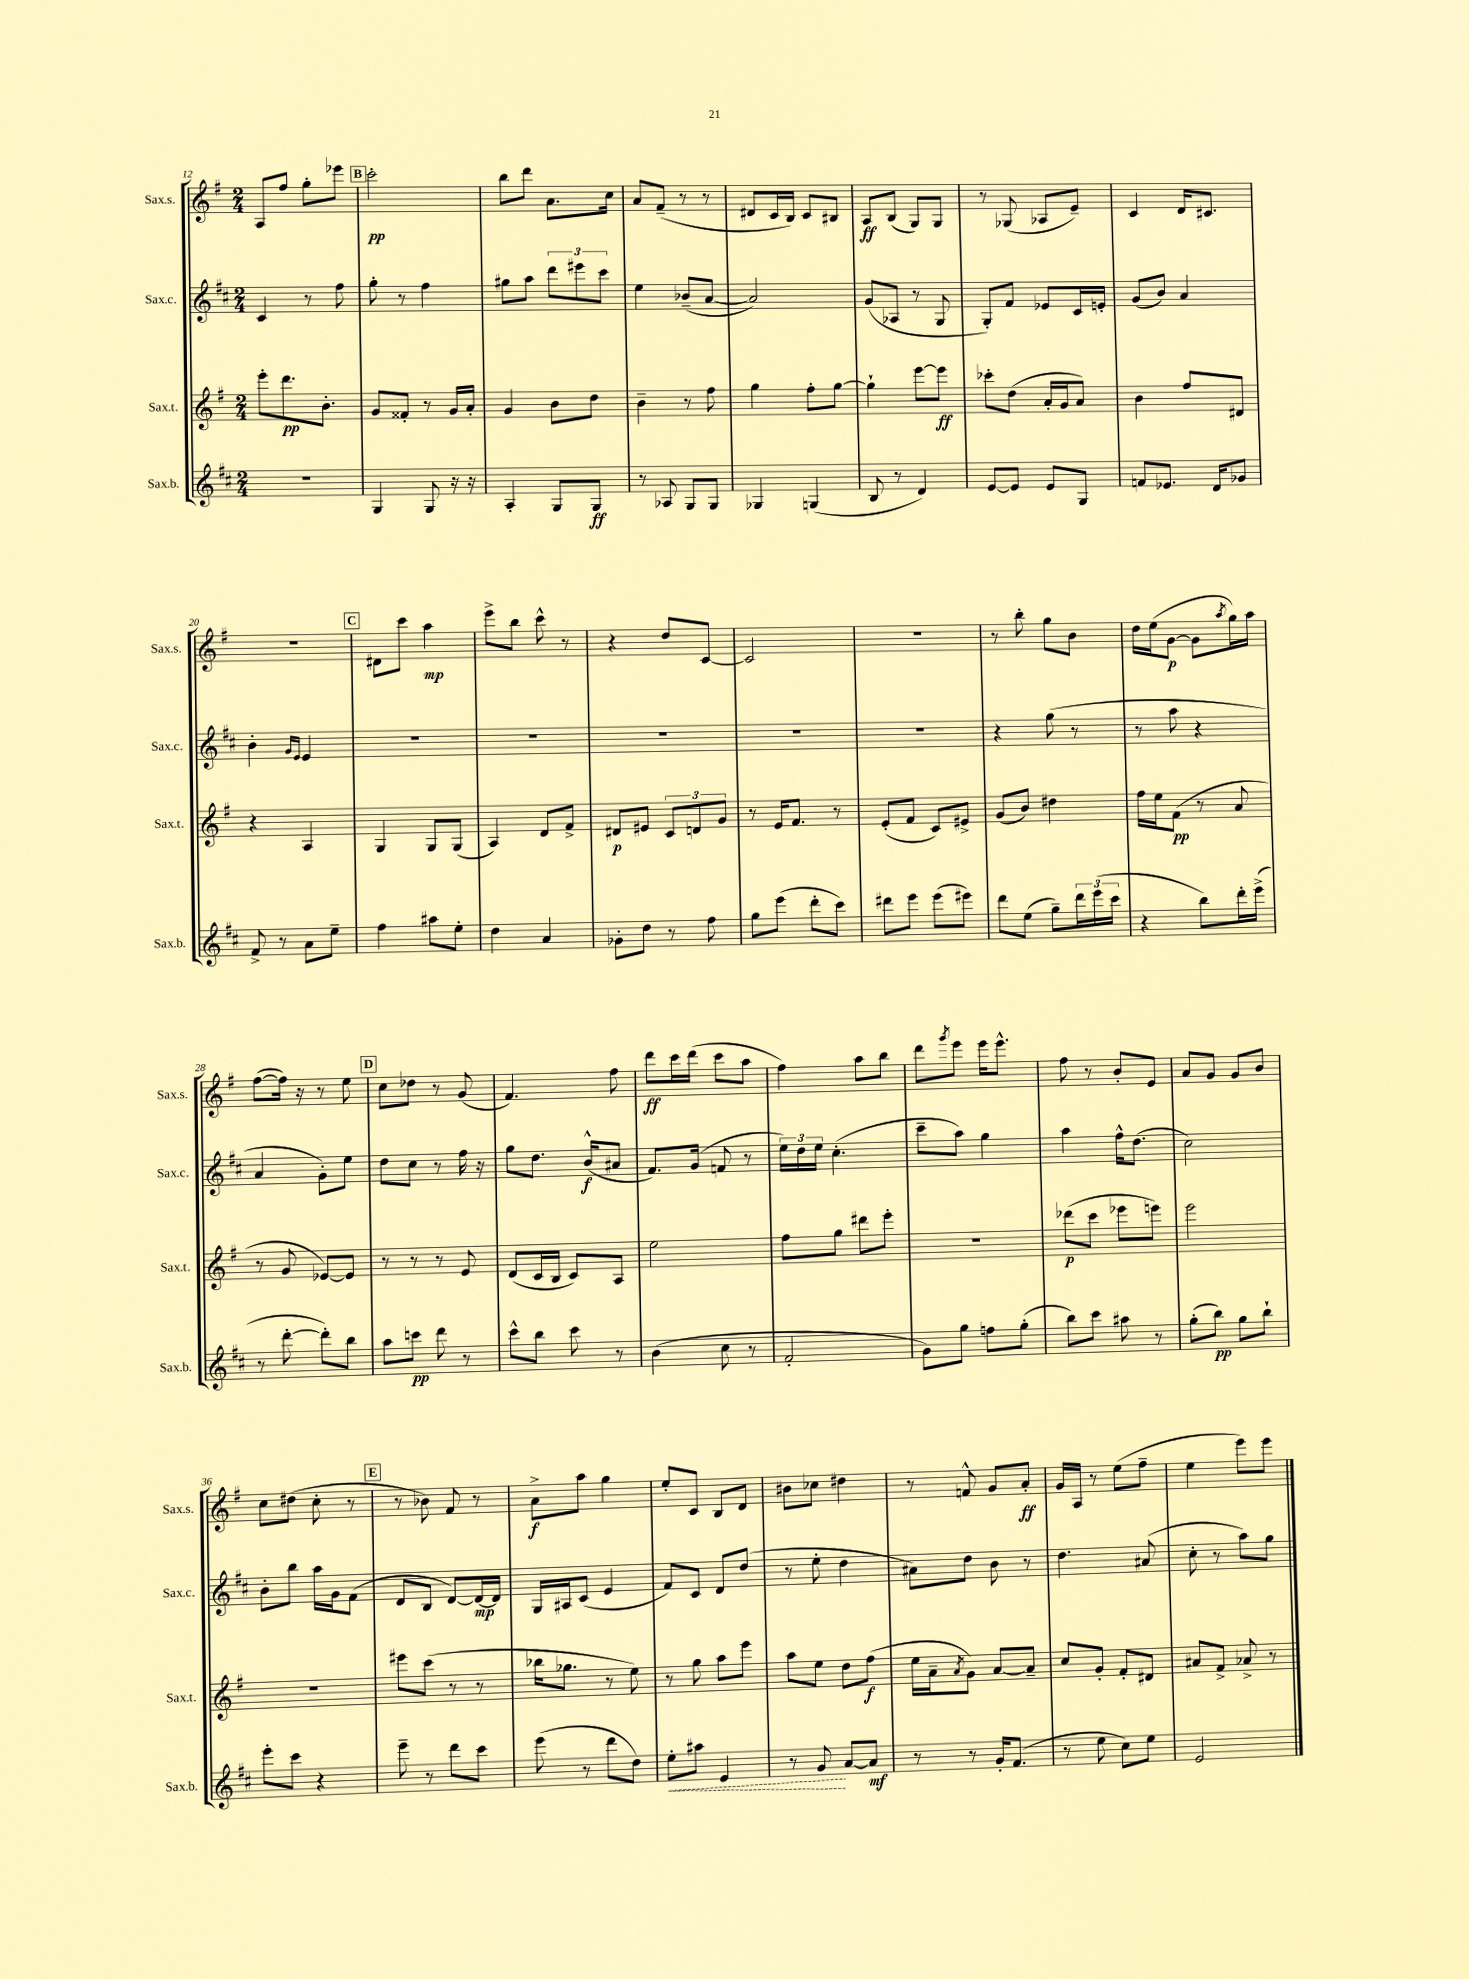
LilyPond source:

<<
\new StaffGroup <<
\new Staff = "s0" \with { instrumentName = "Sax.s." shortInstrumentName = "Sax.s." } {
    \clef treble \key g \major \numericTimeSignature \time 2/4
    a8 fis''8 g''8-. ees'''8 |
    \mark \markup { \box "B" } c'''2-.\pp |
    b''8 d'''8 a'8. c''16 |
    a'8 fis'8--( r8 r8 |
    dis'8 c'16 b16) c'8 bis8 |
    a8\ff b8( g8) g8 |
    r8 ges8( aes8 e'8--) |
    c'4 d'16 cis'8. |
    R2 |
    \mark \markup { \box "C" } dis'8 c'''8 a''4\mp |
    e'''8-> b''8 c'''8-^ r8 |
    r4 d''8 c'8~ |
    c'2 |
    R2 |
    r8 b''8-. g''8 b'8 |
    d''16 e''16( g'8~\p g'8 \acciaccatura { a''8 } g''16) a''16 |
    fis''8~( fis''16) r16 r8 e''8 |
    \mark \markup { \box "D" } c''8 des''8 r8 g'8( |
    fis'4.) fis''8 |
    d'''8\ff c'''16 d'''16( c'''8 a''8 |
    fis''4) a''8 b''8 |
    d'''8 \acciaccatura { g'''8 } e'''8 e'''16 e'''8.-^ |
    fis''8 r8 b'8-. e'8 |
    a'8 g'8 g'8 b'8 |
    c''8 dis''8( c''8-. r8 |
    \mark \markup { \box "E" } r8 bes'8) fis'8 r8 |
    a'8->\f a''8 g''4 |
    e''8-. c'8 b8 d'8 |
    bis'8 ces''8 dis''4 |
    r8 f'8-^ g'8 a'8-.\ff |
    g'16 a16 r8 e''8( fis''8-- |
    e''4 e'''8) e'''8 \bar "|." |
}
\new Staff = "s1" \with { instrumentName = "Sax.c." shortInstrumentName = "Sax.c." } {
    \clef treble \key d \major \numericTimeSignature \time 2/4
    cis'4 r8 fis''8 |
    \mark \markup { \box "B" } g''8-. r8 fis''4 |
    gis''8 a''8 \tuplet 3/2 { d'''8 eis'''8 cis'''8 } |
    e''4 bes'8--( a'8~ |
    a'2) |
    g'8( aes8 r8 g8 |
    g8-.) fis'8 ees'8 cis'16 e'16-. |
    g'8( b'8) a'4 |
    b'4-. \grace { g'16 e'16 } e'4 |
    \mark \markup { \box "C" } R2 |
    R2 |
    R2 |
    R2 |
    r2 |
    r4 g''8( r8 |
    r8 a''8 r4 |
    a'4 g'8-.) e''8 |
    \mark \markup { \box "D" } d''8 cis''8 r8 fis''16 r16 |
    g''8 d''8. b'16-^\f( ais'8 |
    fis'8.) g'16( f'8 r8 |
    \tuplet 3/2 { e''16) d''16 e''16 } cis''4.-.( |
    cis'''8-- a''8) g''4 |
    a''4 fis''16-^ d''8.( |
    cis''2) |
    b'8-. b''8 a''16 g'16 fis'8( |
    \mark \markup { \box "E" } d'8 b8 d'8~) d'16~\mp d'16 |
    g16 ais16 cis'8( e'4 |
    fis'8) cis'8 d'8 d''8( |
    r8 e''8-. d''4 |
    ais'8) d''8 b'8 r8 |
    d''4. ais'8( |
    cis''8-. r8 a''8) g''8 \bar "|." |
}
\new Staff = "s2" \with { instrumentName = "Sax.t." shortInstrumentName = "Sax.t." } {
    \clef treble \key g \major \numericTimeSignature \time 2/4
    e'''8-. d'''8.\pp b'8.-. |
    \mark \markup { \box "B" } g'8 fisis'8-. r8 g'16 a'16-. |
    g'4 b'8 d''8 |
    b'4-- r8 fis''8 |
    g''4 fis''8-. g''8~ |
    g''4-! e'''8~ e'''8\ff |
    ces'''8-. d''8( a'16-. g'16 a'8) |
    b'4 fis''8 dis'8 |
    r4 a4 |
    \mark \markup { \box "C" } g4 g8 g8( |
    a4) d'8 fis'8-> |
    dis'8\p eis'8 \tuplet 3/2 { c'8 d'8 g'8 } |
    r8 e'16 fis'8. r8 |
    e'8-.( fis'8 c'8) eis'8-> |
    g'8( b'8) dis''4 |
    fis''16 e''16 fis'8\pp( r8 a'8 |
    r8 g'8 ees'8~) ees'8 |
    \mark \markup { \box "D" } r8 r8 r8 e'8 |
    d'8( c'16 b16 c'8) a8 |
    e''2 |
    fis''8 g''8 dis'''8 e'''8-. |
    r2 |
    des'''8\p( c'''8 ees'''8 e'''8) |
    e'''2 |
    R2 |
    \mark \markup { \box "E" } eis'''8 c'''8( r8 r8 |
    bes''16 ges''8. r8 e''8) |
    r8 g''8 a''8 e'''8 |
    a''8 e''8 d''8 fis''8\f( |
    e''16 a'16-- \acciaccatura { a'8 } g'8) a'8~ a'8-- |
    c''8 g'8-. fis'8-. dis'8 |
    ais'8 fis'8-> aes'8-> r8 \bar "|." |
}
\new Staff = "s3" \with { instrumentName = "Sax.b." shortInstrumentName = "Sax.b." } {
    \clef treble \key d \major \numericTimeSignature \time 2/4
    R2 |
    \mark \markup { \box "B" } g4 g8 r16 r16 |
    a4-. g8 g8\ff |
    r8 aes8 g8 g8 |
    ges4 g4( |
    b8 r8 d'4) |
    e'8~ e'8 e'8 g8 |
    f'8 ees'8. d'16 ges'8 |
    fis'8-> r8 a'8 e''8-- |
    \mark \markup { \box "C" } fis''4 ais''8 e''8-. |
    d''4 a'4 |
    ges'8-. d''8 r8 fis''8 |
    g''8 e'''8( d'''8-. cis'''8) |
    dis'''8 e'''8 e'''8( eis'''8) |
    d'''8 e''8( g''8--) \tuplet 3/2 { d'''16 e'''16( cis'''16 } |
    r4 b''8) d'''16-. e'''16->( |
    r8 d'''8~-. d'''8-.) b''8 |
    \mark \markup { \box "D" } a''8 c'''8\pp d'''8 r8 |
    cis'''8-^ b''8 cis'''8 r8 |
    b'4( cis''8 r8 |
    fis'2-. |
    g'8) g''8 f''8 g''8-.( |
    b''8) cis'''8 ais''8 r8 |
    g''8-.( b''8\pp) g''8 b''8-! |
    e'''8-. cis'''8 r4 |
    \mark \markup { \box "E" } e'''8-- r8 d'''8 cis'''8 |
    e'''8( r8 d'''8 d''8) |
    \once \override Hairpin.style = #'dashed-line e''8-.\< ais''8 e'4 |
    r8 g'8\! a'8~ a'8\mf |
    r8 r8 g'16-. fis'8.( |
    r8 e''8 cis''8) e''8 |
    e'2 \bar "|." |
}
>>
>>
\layout { \context { \Score currentBarNumber = #12 } }
